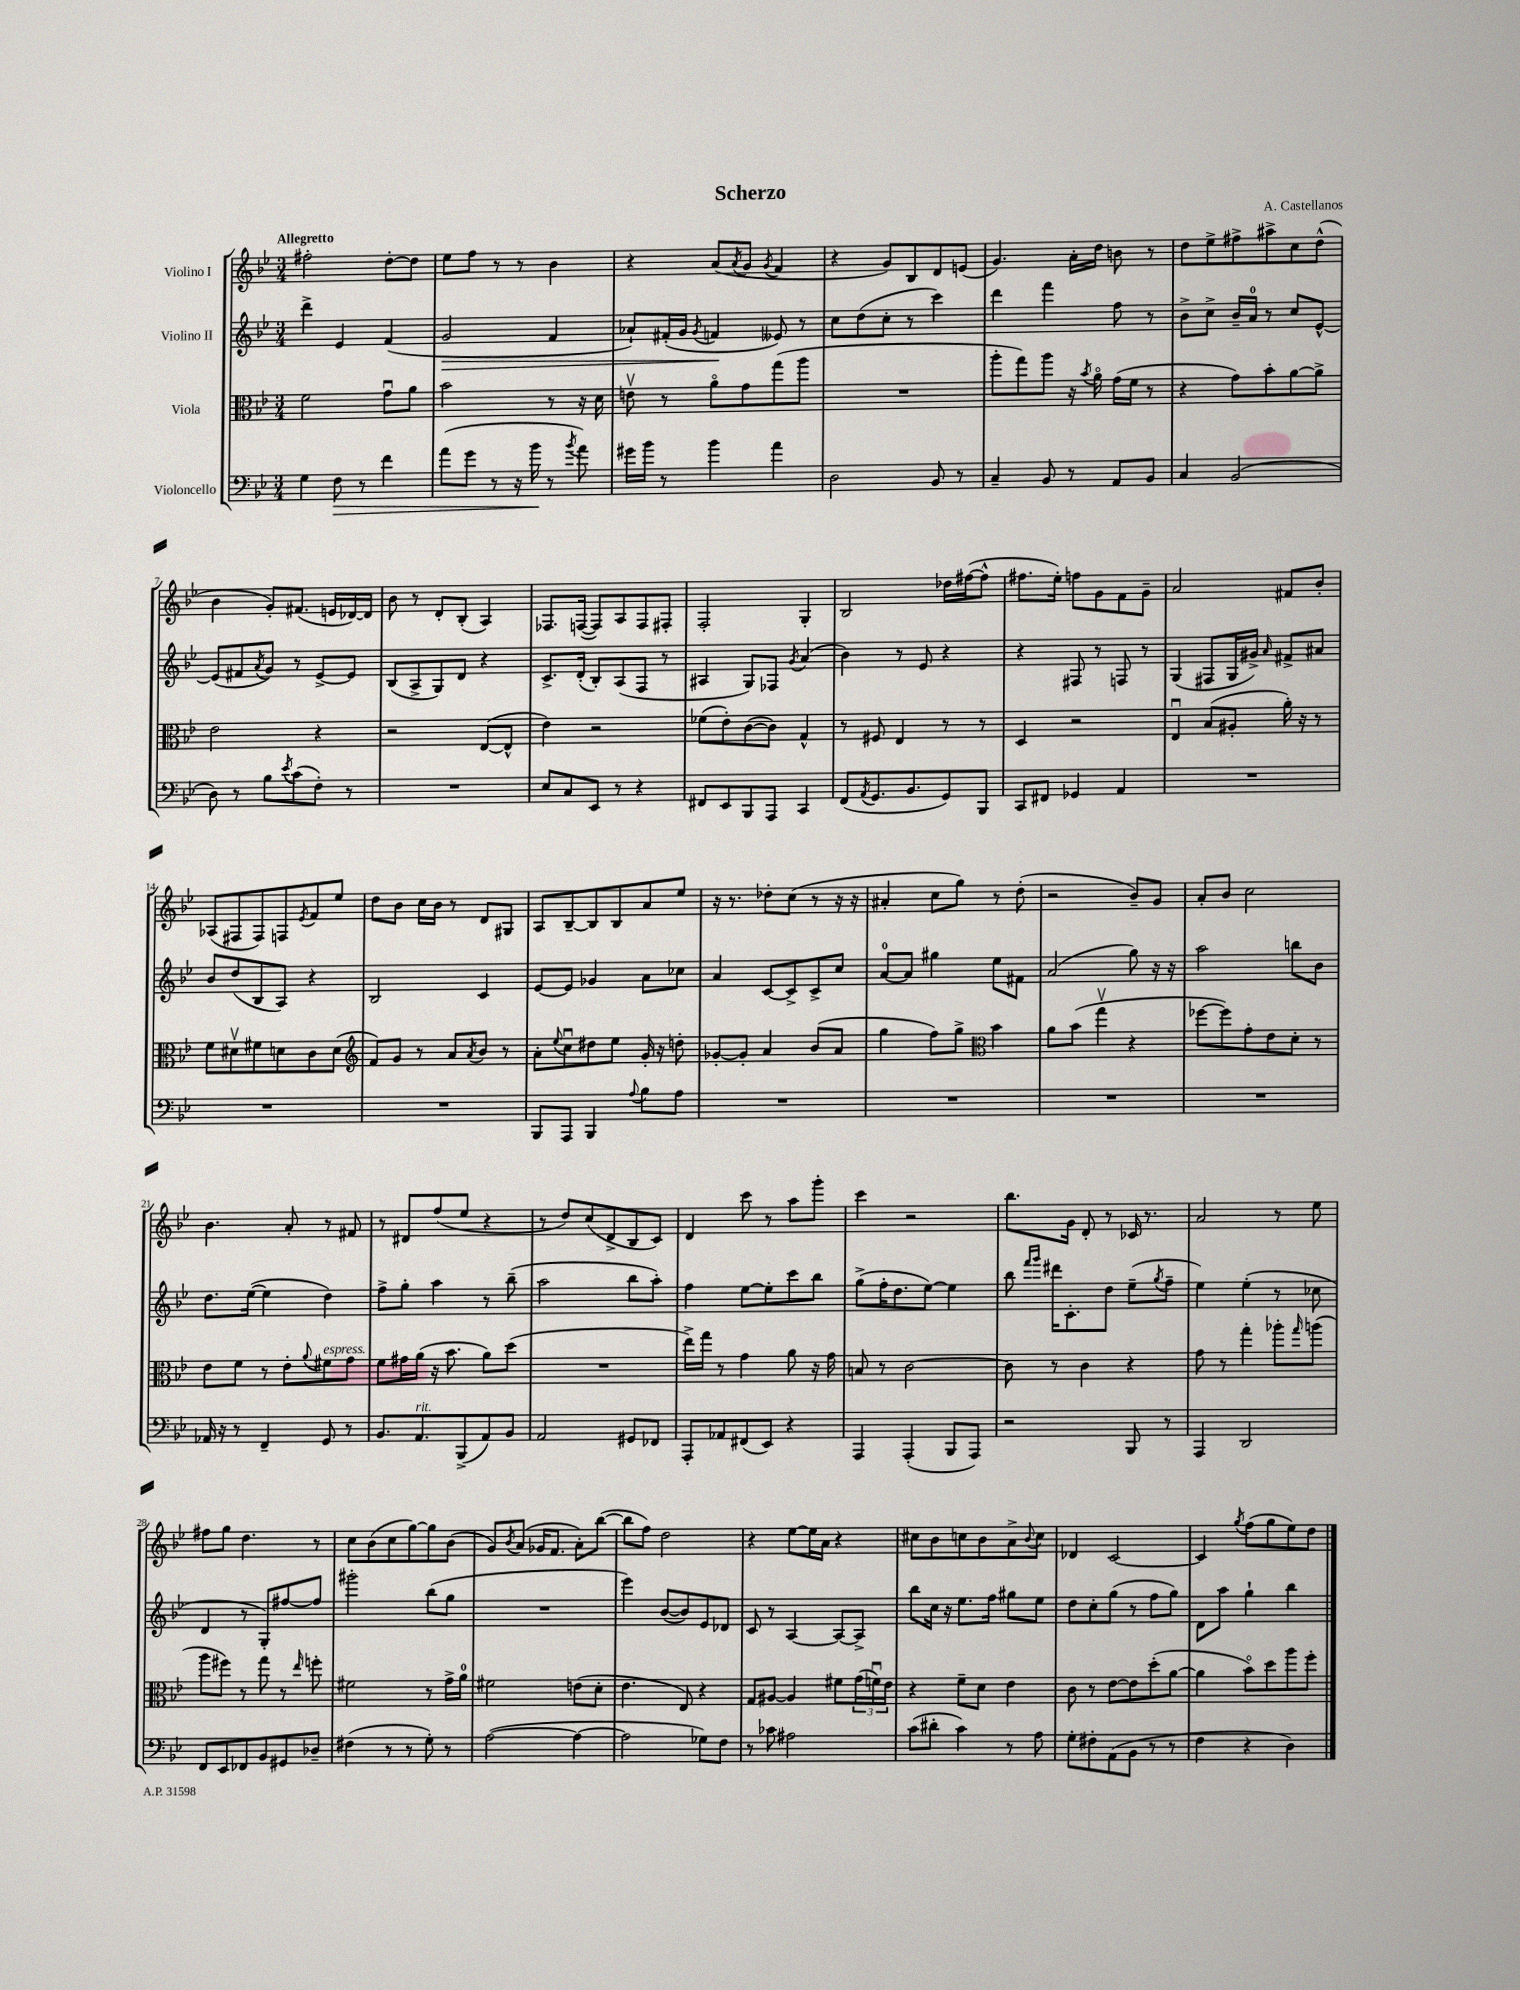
\header { title = "Scherzo" composer = "A. Castellanos" }
<<
\new StaffGroup <<
\new Staff = "s0" \with { instrumentName = "Violino I" } {
    \clef treble \key bes \major \numericTimeSignature \time 3/4 \tempo "Allegretto"
    fis''2-. d''8~-. d''8 |
    ees''8 f''8 r8 r8 bes'4 |
    r4 a'8( \acciaccatura { a'8 } g'8 \acciaccatura { g'8 } f'4 |
    r4 g'8) bes8 d'8 e'8( |
    g'4.) a'16-. d''16 b'8 r8 |
    d''8 ees''8-> fis''8-> ais''8-> c''8 d''8-^( |
    bes'4 g'8-.) fis'8.( e'16 des'16~) des'16 |
    bes'8 r8 d'8-. bes8-.( a4) |
    fes8. f16~( f8) a8 f8 fis8-. |
    f2-. g4-. |
    bes2 des''16 fis''16~( fis''8-^ |
    fis''8. ees''16-.) f''8 g'8 f'8 g'8-- |
    a'2 fis'8 bes'8-. |
    aes8( fis8 fis8) f8 \acciaccatura { ees'8 } f'8 ees''8 |
    d''8 bes'8 c''16 bes'16 r8 d'8 gis8 |
    a8 bes8~-- bes8 bes8 a'8 ees''8 |
    r16 r8. des''8-. c''8( r8 r16 r16 |
    ais'4-. c''8 g''8) r8 d''8-.( |
    r2 bes'8--) g'8 |
    a'8-. bes'8 c''2 |
    bes'4. a'8-. r8 fis'8 |
    r8 dis'8 f''8( ees''8 r4 |
    r8 d''8) c''8( d'8-> bes8 c'8) |
    d'4 c'''8 r8 a''8 g'''8-. |
    c'''4 r2 |
    bes''8. g'16 d'8-. r8 ces'16 r8. |
    a'2 r8 ees''8 |
    fis''8 g''8 d''4. r8 |
    c''8 bes'8( c''8 g''8~) g''8 bes'8( |
    g'8) \acciaccatura { bes'8 } a'8( ges'16 f'8. a'8-.) bes''8~( |
    bes''8 f''8) d''2 |
    r4 ees''8~ ees''16 a'16 r4 |
    cis''8 bes'8 c''8 bes'8 a'8-> \appoggiatura { bes'8 } c''8 |
    des'4 c'2~ |
    c'4 \acciaccatura { g''8 } f''8( g''8 ees''8) d''8 \bar "|." |
}
\new Staff = "s1" \with { instrumentName = "Violino II" } {
    \clef treble \key bes \major \numericTimeSignature \time 3/4
    d'''4-> ees'4 f'4( |
    g'2\> f'4 |
    aes'8-!) fis'16-.( g'16 \acciaccatura { g'8 } f'4\! eeses'8) r8 |
    c''8 d''8( c''8-. r8 c'''4) |
    d'''4 f'''4 f''8 r8 |
    bes'8-> c''8-> bes'16-- a'16-0 r8 c''8 ees'8~-^ |
    ees'8( fis'8 \acciaccatura { a'8 } g'8) r8 ees'8~-> ees'8 |
    bes8( a8-> g8) d'8 r4 |
    c'8.-> d'16-.( bes8-.) a8( f8 r8 |
    ais4 g8) fes8 \acciaccatura { g'8 } a'4( |
    bes'4) r8 ees'8 r4 |
    r4 fis8 r8 f8 r8 |
    g4( fis8 g16 gis'16->) \grace { a'16 } fis'8-> ais'8 |
    bes'8 d''8( bes8 a8) r4 |
    bes2 c'4 |
    ees'8~ ees'8 ges'4 a'8 ces''8 |
    a'4 c'8~ c'8-> c'8-> c''8 |
    a'8-0~ a'8 gis''4 ees''8 fis'8 |
    a'2( g''8) r16 r16 |
    a''2 b''8 bes'8 |
    d''8. ees''16~( ees''4 d''4) |
    f''8-> g''8-. a''4 r8 bes''8--( |
    a''2 bes''8 a''8-.) |
    f''4 ees''8~ ees''8-. c'''8 bes''8 |
    g''8->( f''16-. d''8. ees''8~) ees''4 |
    bes''8 \grace { f'''16 g'''16 } dis'''16 c'8.-. d''8 ees''8--( \acciaccatura { g''8 } f''8-- |
    ees''4) ees''4-.( r8 ces''8 |
    d'4 r8 g8-.) fis''8~ fis''8 |
    gis'''2-. bes''8( g''8 |
    R2. |
    ees'''4) bes'8~( bes'8) ees'8 des'8 |
    c'8 r8 a4~ a8~ a8-> |
    bes''8 c''16 r16 ees''8. f''16 gis''8 ees''8 |
    d''8 c''8-. g''8( r8 f''8 g''8) |
    d'8 a''8 g''4-! bes''4 \bar "|." |
}
\new Staff = "s2" \with { instrumentName = "Viola" } {
    \clef alto \key bes \major \numericTimeSignature \time 3/4
    f'2 g'8\downbow a'8 |
    bes'2 r8 r16 d'16 |
    e'8\upbow r8 a'8\flageolet g'8 g''8( a''8 |
    R2. |
    a''8-. g''8) a''8 r16 \acciaccatura { bes'8 } a'16\flageolet g'16( f'16 r8 |
    r4 g'8) bes'8-. a'8~ a'8-> |
    ees'2 r4 |
    r2 ees8~( ees8-^ |
    ees'4) r2 |
    fes'8( ees'8-.) c'8~( c'8) g4-^ |
    r8 fis8 ees4 r8 r8 |
    d4 r2 |
    ees4\downbow bes8( ais8-. a'16-.) r16 r8 |
    f'8 dis'8\upbow fis'8 d'8 c'8 d'8( |
    \clef treble f'8) g'8 r8 a'8 \acciaccatura { a'8 } bes'8 r8 |
    a'8-. \appoggiatura { ees''8 } c''8\downbow dis''8 ees''8 g'16-. r16 d''8-. |
    ges'8~-. ges'8-. a'4 bes'8( a'8 |
    g''4 f''8) g''8-> \clef alto bes'4 |
    a'8 bes'8( g''4\upbow r4 |
    fes''8~ fes''8) g'8-. ees'8 d'8-. r8 |
    ees'8 f'8 r8 ees'8-. \appoggiatura { a'8 } fis'8^\markup { \italic "espress." } g'8 |
    f'8 gis'16 a'16( r16 bes'8. a'8) d''8( |
    R2. |
    ees''16->) g''16 r8 g'4 a'8 r16 g'16 |
    b8 r8 c'2~ |
    c'8 r8 c'4 r4 |
    g'8 r8 g''4-. aes''8-. \grace { g''16 } a''8( |
    a''8 fis''8) r8 g''8 r8 \grace { ees''16 } f''8-. |
    fis'2 r8 g'16-> a'16-0 |
    fis'2 e'8( d'8-. |
    ees'4. ees8) r4 |
    g8 ais8~ ais4 fis'8 \tuplet 3/2 { g'16( f'16\downbow) ees'16 } |
    r4 f'8-- d'8 ees'4 |
    c'8 r8 ees'8~ ees'8 d''8-.( a'8~ |
    a'4 bes'8\flageolet) d''8 a''8 f''8-. \bar "|." |
}
\new Staff = "s3" \with { instrumentName = "Violoncello" } {
    \clef bass \key bes \major \numericTimeSignature \time 3/4
    g4 f8\> r8 f'4 |
    a'8( g'8 r8 r16 bes'16\! r8 \acciaccatura { bes'8 } a'8) |
    gis'16 bes'16 r8 bes'4 a'4 |
    d2 bes,8 r8 |
    c4-- bes,8 r8 a,8 bes,8 |
    c4 bes,2( |
    d8) r8 bes8 \acciaccatura { ees'8 } c'8( f8-.) r8 |
    R2. |
    ees8 c8 ees,8 r8 r4 |
    fis,8 ees,8 bes,,8 a,,8 c,4 |
    f,8( \acciaccatura { a,8 } g,8. bes,8. g,8) bes,,8 |
    c,8 fis,8 ges,4 a,4 |
    R2. |
    R2. |
    R2. |
    bes,,8 a,,8 bes,,4 \appoggiatura { a8 } bes8 a8 |
    R2. |
    R2. |
    R2. |
    R2. |
    aes,16 r16 r8 f,4-- g,8 r8 |
    bes,8. a,8.^\markup { \italic "rit." } bes,,8->( a,8) bes,8 |
    a,2 gis,8 fes,8 |
    a,,8-. aes,8 fis,8( ees,8) r4 |
    a,,4 a,,4-.( bes,,8 a,,8) |
    r2 bes,,8 r8 |
    a,,4 d,2 |
    f,8 ees,8 fes,8 bes,8 gis,8 des8-- |
    fis4( r8 r8 g8-.) r8 |
    a2~( a4~ |
    a2 ges8) f8 |
    r8 ces'8 ais2 |
    c'8( dis'8-. c'4) r8 a8 |
    g8-. fis8-. a,8( bes,8 r8 r8 |
    f4 r4 d4) \bar "|." |
}
>>
>>
